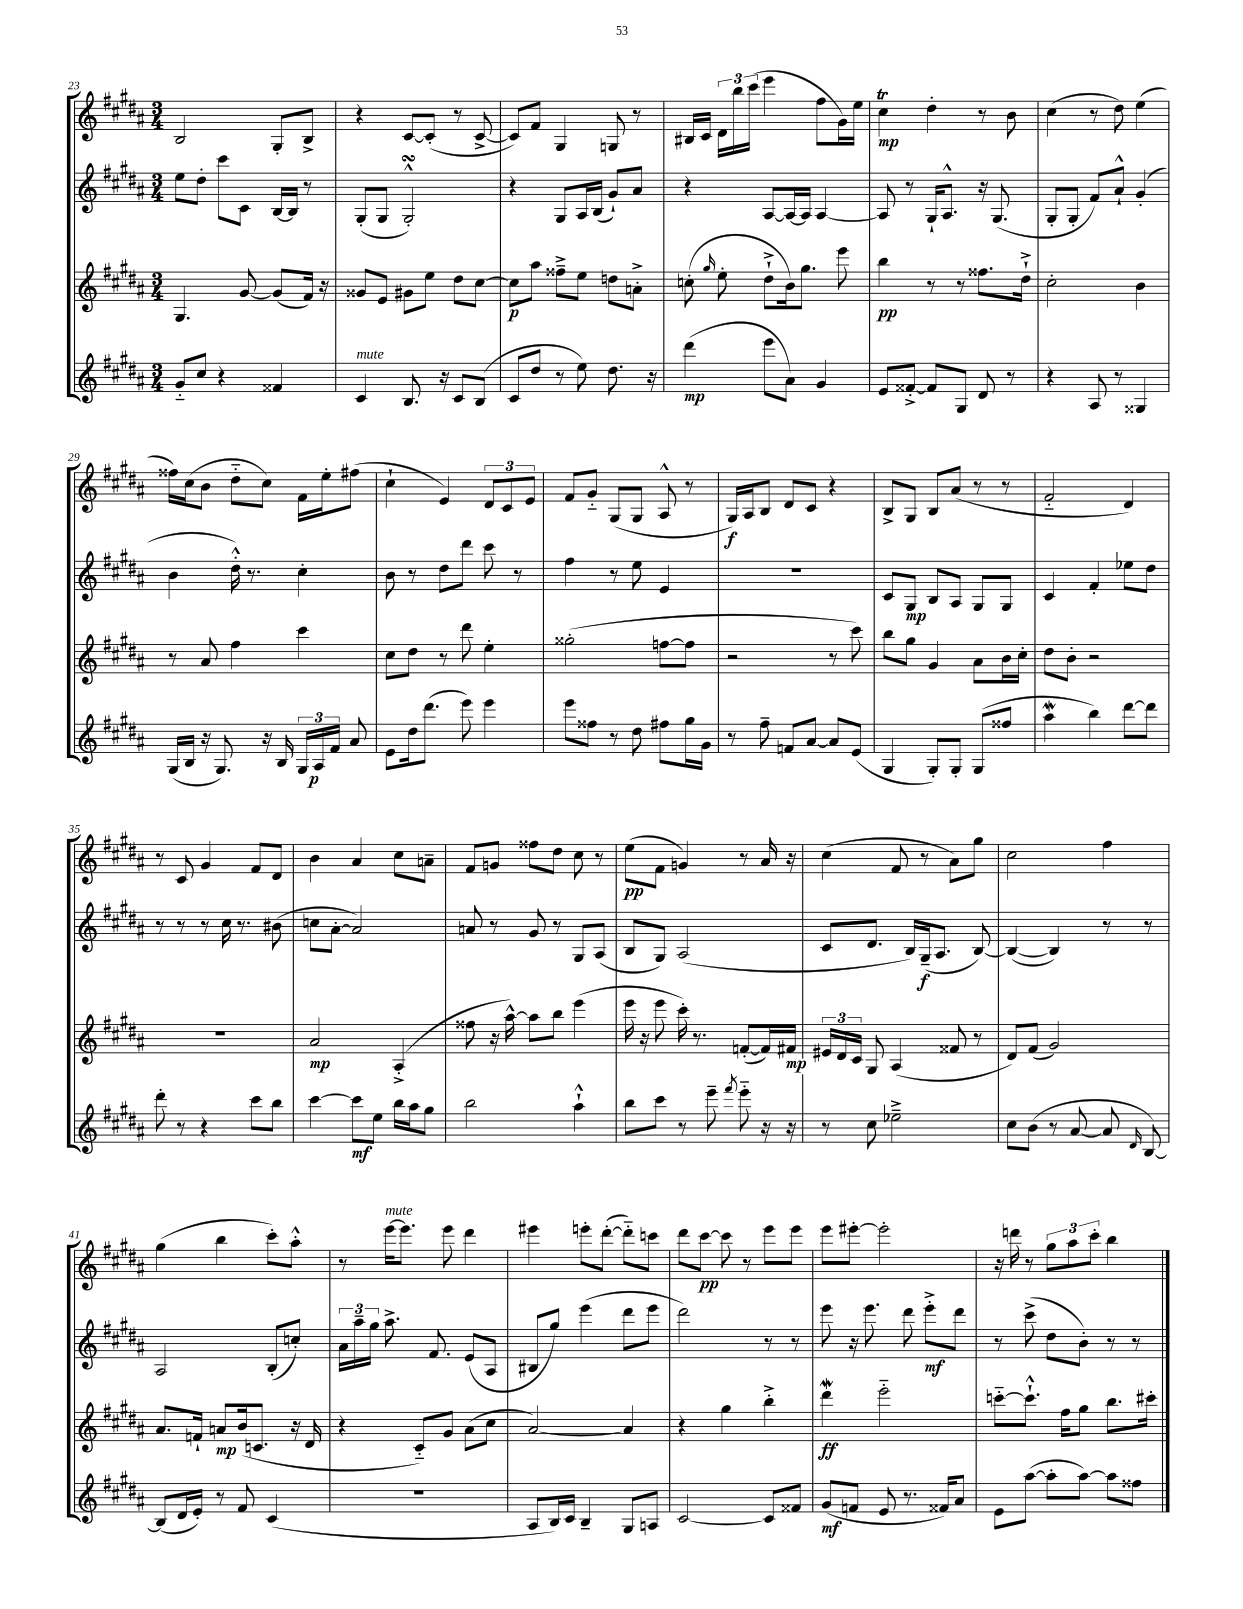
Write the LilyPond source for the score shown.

<<
\new StaffGroup <<
\new Staff = "s0" {
    \clef treble \key b \major \numericTimeSignature \time 3/4
    \autoBeamOff b2 gis8[-. b8]-> |
    r4 cis'8[~ cis'8]-.( r8 cis'8~-> |
    cis'8[) fis'8] gis4 g8 r8 |
    bis16[ cis'16] \tuplet 3/2 { dis'16[ b''16 cis'''16]( } e'''4 fis''8[ gis'16) e''16] |
    cis''4\trill\mp dis''4-. r8 b'8 |
    cis''4( r8 dis''8) e''4( |
    fisis''16[) cis''16( b'8] dis''8[-_ cis''8]) fis'16[ e''16-. fis''8]( |
    cis''4-! e'4) \tuplet 3/2 { dis'8[ cis'8 e'8] } |
    fis'8[ gis'8]-_ gis8[( gis8] ais8-^ r8 |
    gis16[\f) ais16 b8] dis'8[ cis'8] r4 |
    b8[-> gis8] b8[ ais'8]( r8 r8 |
    fis'2-_ dis'4) |
    r8 cis'8 gis'4 fis'8[ dis'8] |
    b'4 ais'4 cis''8[ a'8]-- |
    fis'8[ g'8] fisis''8[ dis''8] cis''8 r8 |
    e''8[\pp( fis'8] g'4) r8 ais'16 r16 |
    cis''4( fis'8 r8 ais'8[) gis''8] |
    cis''2 fis''4 |
    gis''4( b''4 cis'''8[-.) ais''8]-.-^ |
    r8 e'''16[~^\markup { \italic "mute" } e'''8.] e'''8 dis'''4 |
    eis'''4 e'''8[-. dis'''8]~-.( dis'''8[-_) c'''8] |
    dis'''8[ cis'''8]~\pp cis'''8 r8 e'''8[ e'''8] |
    e'''8[ eis'''8]~-. eis'''2-. |
    r16 d'''16 r8 \tuplet 3/2 { gis''8[ ais''8 cis'''8]-. } b''4 \bar "|." |
}
\new Staff = "s1" {
    \clef treble \key b \major \numericTimeSignature \time 3/4
    \autoBeamOff e''8[ dis''8]-. cis'''8[ cis'8] b16[~ b16] r8 |
    gis8[-.( gis8] gis2-.-^\turn) |
    r4 gis8[ ais16 b16]( gis'8[-!) ais'8] |
    r4 ais8[~ ais16~ ais16] ais4~ |
    ais8 r8 gis16[-! ais8.]-^ r16 gis8.( |
    gis8[-. gis8]-. fis'8[) ais'8]-!-^ gis'4-.( |
    b'4 dis''16-.-^) r8. cis''4-. |
    b'8 r8 dis''8[ dis'''8] cis'''8 r8 |
    fis''4 r8 e''8 e'4 |
    R2. |
    cis'8[ gis8]\mp b8[ ais8] gis8[ gis8] |
    cis'4 fis'4-. ees''8[ dis''8] |
    r8 r8 r8 cis''16 r8. bis'8( |
    c''8[ ais'8]~-. ais'2) |
    a'8 r8 gis'8 r8 gis8[ ais8]( |
    b8[ gis8]) ais2( |
    cis'8[ dis'8.] b16[) gis16--\f( ais8.] b8~) |
    b4~( b4) r8 r8 |
    ais2 b8[-.( c''8]-.) |
    \tuplet 3/2 { ais'16[ ais''16-- gis''16] } ais''8.-> fis'8. e'8[( ais8] |
    bis8[ gis''8]) e'''4( dis'''8[ e'''8] |
    dis'''2) r8 r8 |
    e'''8 r16 e'''8. dis'''8 e'''8[-.->\mf dis'''8] |
    r8 cis'''8->( dis''8[ b'8]-.) r8 r8 \bar "|." |
}
\new Staff = "s2" {
    \clef treble \key b \major \numericTimeSignature \time 3/4
    \autoBeamOff gis4. gis'8~ gis'8[( fis'16]) r16 |
    gisis'8[ e'8] gis'8[ e''8] dis''8[ cis''8]~ |
    cis''8[\p ais''8] fisis''8[---> e''8] d''8[ a'8]-.-> |
    c''8-.( \grace { gis''16 } e''8-. dis''8[-!-> b'16) gis''8.] e'''8 |
    b''4\pp r8 r8 fisis''8.[ dis''16]-!-> |
    cis''2-. b'4 |
    r8 ais'8 fis''4 cis'''4 |
    cis''8[ dis''8] r8 dis'''8 e''4-. |
    gisis''2-.( f''8[~ f''8] |
    r2 r8 cis'''8) |
    b''8[ gis''8] gis'4 ais'8[ b'16 cis''16]-. |
    dis''8[ b'8]-. r2 |
    R2. |
    ais'2\mp ais4-.->( |
    fisis''8 r16 ais''16~-^) ais''8[ b''8] e'''4( |
    e'''16 r16 e'''8 cis'''16-.) r8. f'8[~-.( f'16) fis'16]\mp |
    \tuplet 3/2 { eis'16[ dis'16 cis'16] } gis8 ais4( fisis'8 r8 |
    dis'8[) fis'8]( gis'2) |
    ais'8.[ f'16]-! a'8[\mp b'16( c'8.] r16 dis'16 |
    r4 cis'8[-_) gis'8] ais'8[( cis''8] |
    ais'2~) ais'4 |
    r4 gis''4 b''4-.-> |
    dis'''4\mordent\ff e'''2-_ |
    c'''8[~-_ c'''8.]-!-^ fis''16[ gis''8] b''8.[ cis'''16]-. \bar "|." |
}
\new Staff = "s3" {
    \clef treble \key b \major \numericTimeSignature \time 3/4
    \autoBeamOff gis'8[-_ cis''8] r4 fisis'4 |
    cis'4^\markup { \italic "mute" } b8. r16 cis'8[ b8]( |
    cis'8[ dis''8] r8 e''8) dis''8. r16 |
    dis'''4\mp( e'''8[ ais'8]) gis'4 |
    e'8[ fisis'8]~-.-> fisis'8[ gis8] dis'8 r8 |
    r4 ais8 r8 gisis4 |
    gis16[( b16] r16 gis8.) r16 b16 \tuplet 3/2 { gis16[ ais16\p fis'16] } ais'8 |
    e'8[ dis''16 dis'''8.]( e'''8) e'''4 |
    e'''8[ fisis''8] r8 dis''8 fis''8[ gis''16 gis'16] |
    r8 fis''8-- f'8[ ais'8]~ ais'8[ e'8]( |
    gis4 gis8[-.) gis8]-. gis8[( fisis''8] |
    ais''4\mordent b''4) dis'''8[~ dis'''8] |
    dis'''8-. r8 r4 cis'''8[ b''8] |
    cis'''4~ cis'''8[\mf e''8] b''16[ ais''16 gis''8] |
    b''2 ais''4-!-^ |
    b''8[ cis'''8] r8 e'''8-- \acciaccatura { fis'''8 } e'''8-_ r16 r16 |
    r8 cis''8 ees''2---> |
    cis''8[ b'8]( r8 ais'8~ ais'8 \grace { dis'16 } b8~) |
    b8[( dis'16 e'16]-.) r8 fis'8 cis'4( |
    R2. |
    ais8[ b16) cis'16] b4-- gis8[ a8] |
    cis'2~ cis'8[ fisis'8] |
    gis'8[\mf( f'8] e'8 r8. fisis'16[) ais'8] |
    e'8[ ais''8]~( ais''8[-. ais''8]~) ais''8[ fisis''8] \bar "|." |
}
>>
>>
\layout { \context { \Score currentBarNumber = #23 } }
